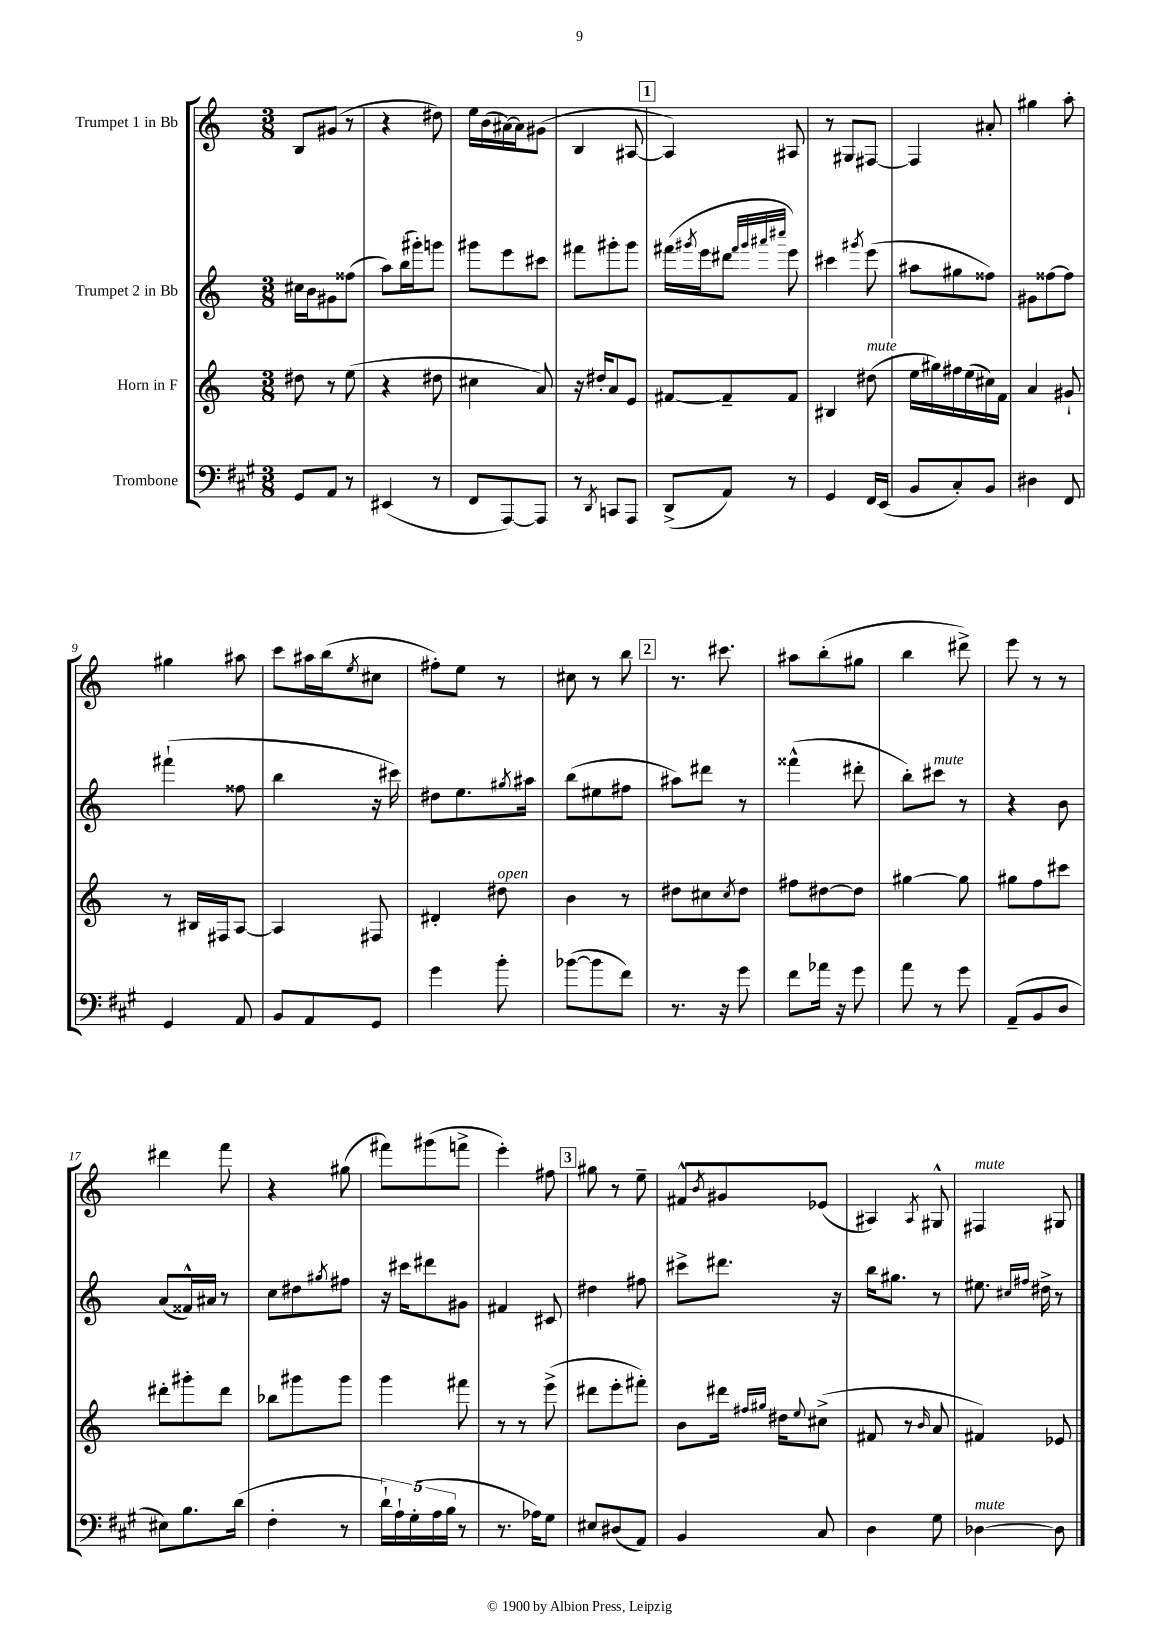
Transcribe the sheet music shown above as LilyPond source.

<<
\new StaffGroup <<
\new Staff = "s0" \with { instrumentName = "Trumpet 1 in Bb" } {
    \clef treble \key c \major \numericTimeSignature \time 3/8
    b8 gis'8( r8 |
    r4 dis''8) |
    e''16 b'16( ais'16~) ais'16 gis'8( |
    b4 ais8~ |
    \mark \markup { \box "1" } ais4) ais8 |
    r8 gis8 fis8~ |
    fis4 ais'8-. |
    gis''4 a''8-. |
    gis''4 ais''8 |
    c'''8 ais''16 b''16( \acciaccatura { e''8 } cis''8 |
    fis''8-.) e''8 r8 |
    cis''8 r8 b''8 |
    \mark \markup { \box "2" } r8. cis'''8. |
    ais''8 b''8-.( gis''8 |
    b''4 dis'''8->) |
    e'''8 r8 r8 |
    dis'''4 f'''8 |
    r4 gis''8( |
    fis'''8) gis'''8( f'''8-> |
    e'''4-.) fis''8 |
    \mark \markup { \box "3" } gis''8 r8 e''8-- |
    fis'8-^ \acciaccatura { b'8 } gis'8 ees'8( |
    ais4) \acciaccatura { ais8 } gis8-^ |
    fis4^\markup { \italic "mute" } gis8 \bar "|." |
}
\new Staff = "s1" \with { instrumentName = "Trumpet 2 in Bb" } {
    \clef treble \key c \major \numericTimeSignature \time 3/8
    cis''16 b'16 gis'8 fisis''8( |
    a''8) b''16( gis'''16-.) g'''8 |
    gis'''8 e'''8 cis'''8 |
    fis'''8 gis'''8-. gis'''8 |
    \mark \markup { \box "1" } fis'''16( \acciaccatura { gis'''8 } e'''16 dis'''8 \grace { fis'''32 gis'''32 ais'''32 cis''''32 } e'''8) |
    cis'''4 \acciaccatura { gis'''8 } e'''8( |
    ais''8 gis''8 fisis''8) |
    gis'8 fisis''8~ fisis''8 |
    fis'''4-!( fisis''8 |
    b''4 r16 cis'''16) |
    dis''8 e''8. \acciaccatura { gis''8 } ais''16 |
    b''8( eis''8 fis''8 |
    \mark \markup { \box "2" } ais''8) dis'''8 r8 |
    fisis'''4-^( dis'''8-. |
    b''8-.) cis'''8^\markup { \italic "mute" } r8 |
    r4 b'8 |
    a'8( fisis'16-^) ais'16 r8 |
    c''8 dis''8 \acciaccatura { gis''8 } fis''8 |
    r16 cis'''16 dis'''8 gis'8 |
    fis'4 cis'8 |
    \mark \markup { \box "3" } dis''4 fis''8 |
    cis'''8-> dis'''8. r16 |
    b''16 gis''8. r8 |
    eis''8. \grace { cis''16 fis''16 } dis''16-> r8 \bar "|." |
}
\new Staff = "s2" \with { instrumentName = "Horn in F" } {
    \clef treble \key c \major \numericTimeSignature \time 3/8
    dis''8 r8 e''8( |
    r4 dis''8 |
    cis''4 a'8) |
    r16 dis''16-. a'8 e'8 |
    \mark \markup { \box "1" } fis'8~ fis'8-- fis'8 |
    bis4 dis''8^\markup { \italic "mute" }( |
    e''16 gis''16) fis''16 e''16( cis''16) f'16 |
    a'4 gis'8-! |
    r8 bis16 fis16 a8~ |
    a4 fis8 |
    dis'4-. dis''8^\markup { \italic "open" } |
    b'4 r8 |
    \mark \markup { \box "2" } dis''8 cis''8 \acciaccatura { cis''8 } dis''8 |
    fis''8 dis''8~ dis''8 |
    gis''4~ gis''8 |
    gis''8 f''8 cis'''8 |
    dis'''8-. gis'''8-. dis'''8 |
    bes''8 gis'''8 gis'''8 |
    g'''4 fis'''8 |
    r8 r8 e'''8->( |
    \mark \markup { \box "3" } dis'''8 e'''8-. fis'''8-.) |
    b'8 dis'''16 \grace { fis''16 gis''16 } dis''16 \appoggiatura { e''8 } cis''8->( |
    fis'8 r8 \grace { b'16 } a'8 |
    fis'4) ees'8 \bar "|." |
}
\new Staff = "s3" \with { instrumentName = "Trombone" } {
    \clef bass \key a \major \numericTimeSignature \time 3/8
    gis,8 a,8 r8 |
    eis,4( r8 |
    fis,8 a,,8~) a,,8 |
    r8 \acciaccatura { d,8 } c,8 a,,8 |
    \mark \markup { \box "1" } d,8->( a,8) r8 |
    gis,4 fis,16 e,16( |
    b,8 cis8-.) b,8 |
    dis4 fis,8 |
    gis,4 a,8 |
    b,8 a,8 gis,8 |
    gis'4 b'8-. |
    bes'8~( bes'8 fis'8) |
    \mark \markup { \box "2" } r8. r16 gis'8 |
    fis'8 aes'16 r16 gis'8 |
    a'8 r8 gis'8 |
    a,8--( b,8 d8 |
    eis8) b8. d'16( |
    fis4-. r8 |
    \tuplet 5/4 { d'16-!) a16-! gis16-.( a16 b16 } r8 |
    r8. aes16) gis8 |
    \mark \markup { \box "3" } eis8 dis8( a,8) |
    b,4 cis8 |
    d4 gis8 |
    des4~^\markup { \italic "mute" } des8 \bar "|." |
}
>>
>>
